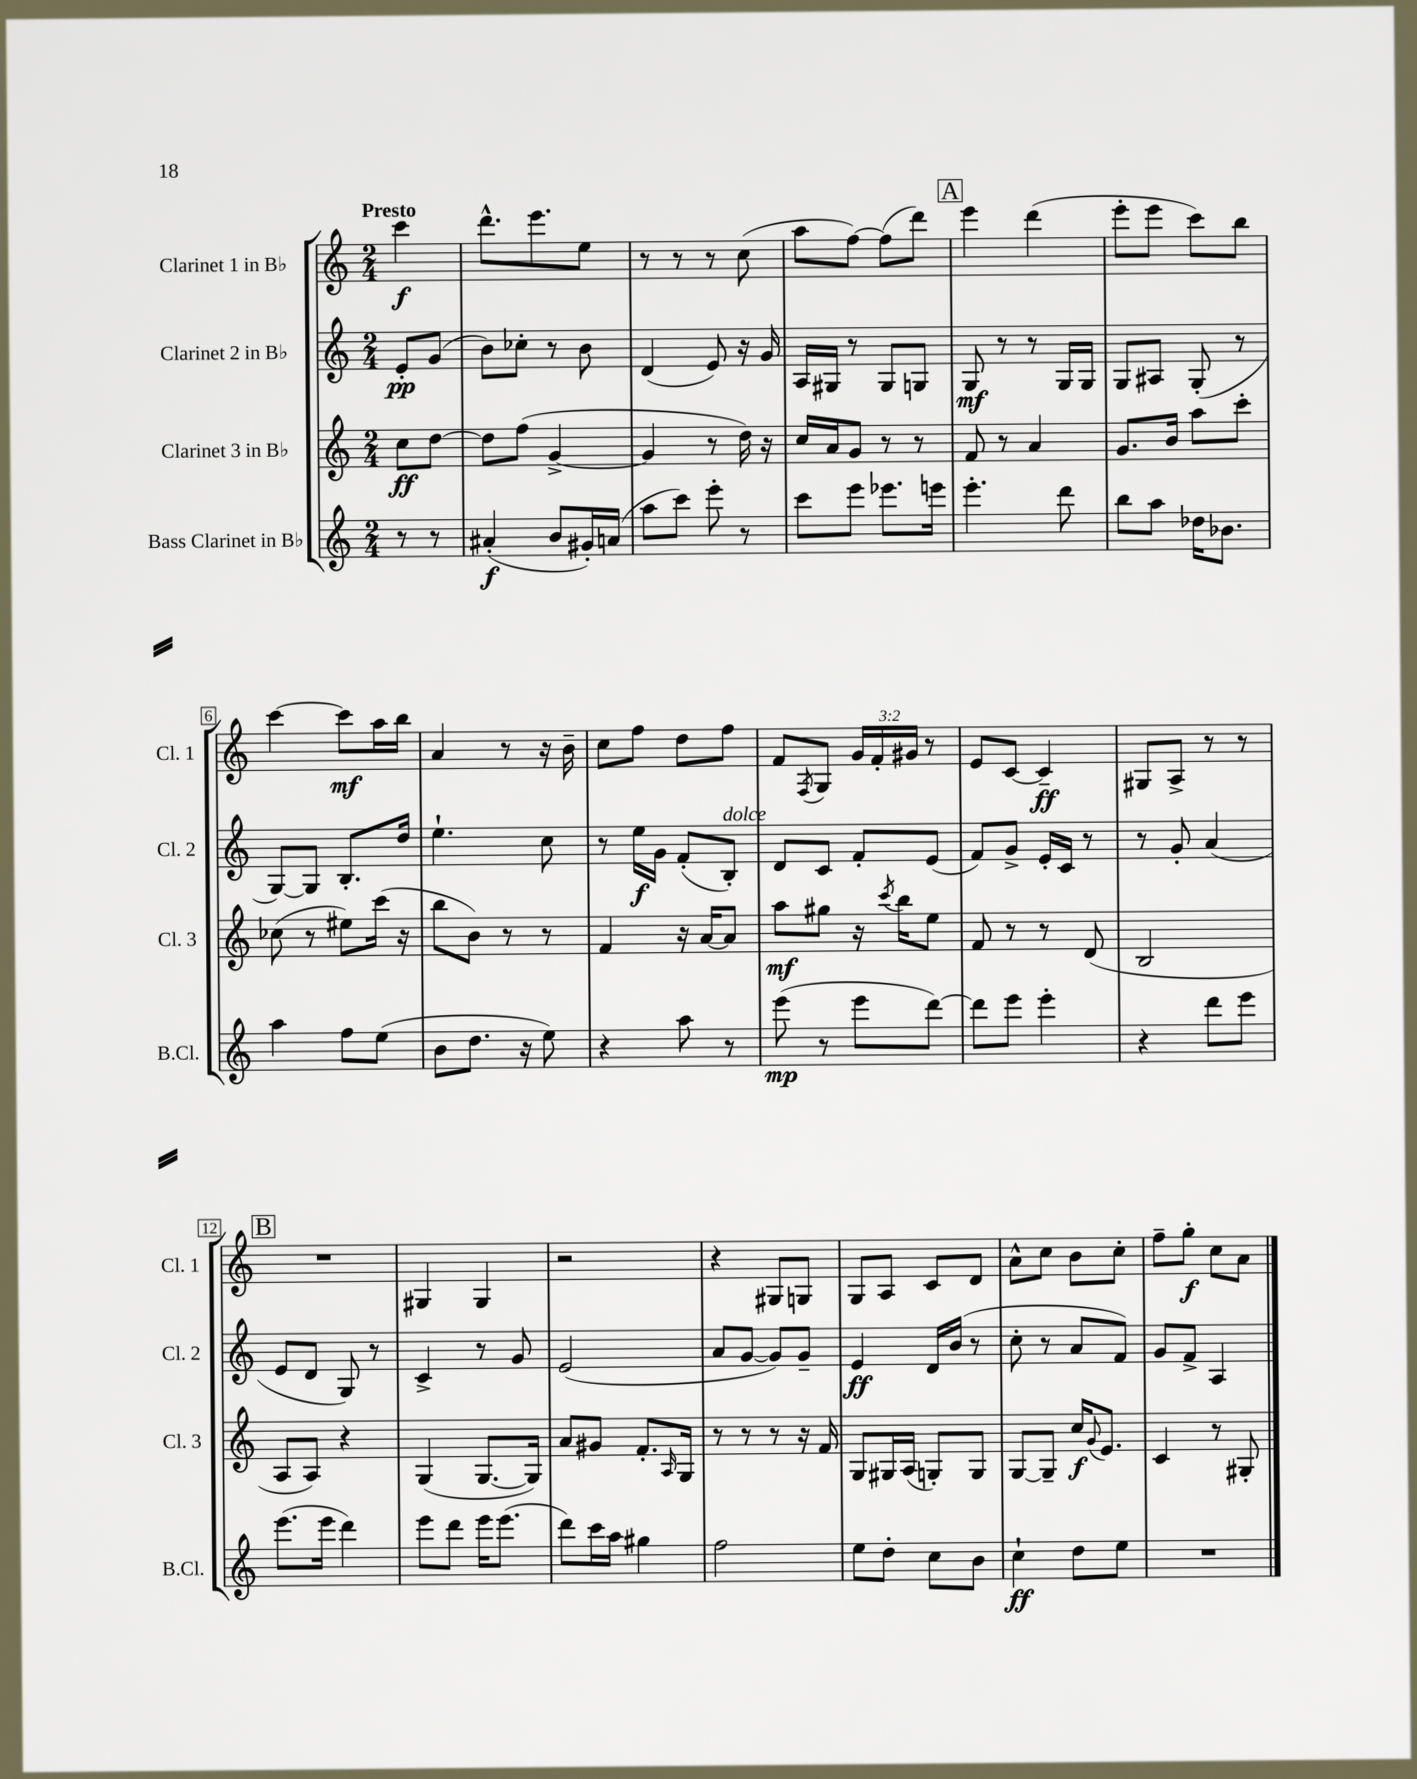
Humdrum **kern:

**kern	**kern	**kern	**kern
*staff4	*staff3	*staff2	*staff1
*clefG2	*clefG2	*clefG2	*clefG2
*k[]	*k[]	*k[]	*k[]
*M2/4	*M2/4	*M2/4	*M2/4
8r	8cc	8e'	4ccc
8r	[8dd	(8g	.
=	=	=	=
(4a#'	8dd]	8b)	8.ddd^^
.	(8ff	8cc-'	.
.	.	.	8.eee
8b	[4g^	8r	.
16g#')	.	8b	8ee
(16a	.	.	.
=	=	=	=
8aa	4g]	(4d	8r
8ccc)	.	.	8r
8eee'	8r	8e)	8r
8r	16dd)	16r	(8cc
.	16r	16g	.
=	=	=	=
8ccc	16cc	16A	8aa
.	16a	16G#	.
8eee	8g	8r	[8ff)
8.eee-	8r	8G#	(8ff]
.	8r	8G	8ddd)
16eee	.	.	.
=	=	=	=
4.eee'	8f	8G	4eee
.	8r	8r	.
.	4a	8r	(4ddd
8ddd	.	16G	.
.	.	16G	.
=	=	=	=
8bb	8.g	8G	8eee'
8aa	.	8A#	8eee
.	16b	.	.
16dd-	8aa	(8G'	8ccc)
8.b-	.	.	.
.	8ccc'	8r	8bb
=	=	=	=
4aa	(8cc-	[8G)	[4ccc
.	8r	8G]	.
8ff	8ee#)	8.B'	8ccc]
(8ee	(16ccc	.	16aa
.	16r	16dd	16bb
=	=	=	=
8b	8bb	4.ee`	4a
8.dd	8b)	.	.
.	8r	.	8r
16r	.	.	.
8ee)	8r	8cc	16r
.	.	.	16b~
=	=	=	=
4r	4f	8r	8cc
.	.	16ee	8ff
.	.	16g	.
8aa	16r	(8f'	8dd
.	[16a	.	.
8r	8a]	8B')	8ff
=	=	=	=
(8eee	8aa	8d	8f
.	.	.	8qF
8r	8gg#	8c	8G
8eee	16r	8f'	24g
.	.	.	24f'
.	8qccc	.	.
.	16bb	.	.
.	.	.	24g#
[8ddd)	8ee	(8e	8r
=	=	=	=
8ddd]	8f	8f)	8e
8eee	8r	8g^	[8c
4eee'	8r	16e'	4c~]
.	.	16c	.
.	(8d	8r	.
=	=	=	=
4r	2B	8r	8G#
.	.	8g'	8A^
8ddd	.	(4a	8r
8eee	.	.	8r
=	=	=	=
(8.eee	8A	8e	2r
.	8A)	8d	.
16eee	.	.	.
4ddd)	4r	8G)	.
.	.	8r	.
=	=	=	=
8eee	(4G	4c^	4G#
8ddd	.	.	.
16eee	[8.G	8r	4G#
(8.eee	.	.	.
.	.	8g	.
.	16G])	.	.
=	=	=	=
8ddd)	8a	(2e	2r
16ccc	8g#	.	.
16aa	.	.	.
4gg#	8.f'	.	.
.	16qqA	.	.
.	16G	.	.
=	=	=	=
2ff	8r	8a	4r
.	8r	[8g	.
.	8r	8g])	8G#
.	16r	8g~	8G
.	16f	.	.
=	=	=	=
8ee	8G	4e	8G
8dd'	16G#	.	8A
.	(16A	.	.
8cc	8G')	16d	8c
.	.	(16b	.
8b	8G	8r	8d
=	=	=	=
4cc`	[8G	8cc'	8a^^
.	8G~]	8r	8cc
8dd	16cc	8a	8b
.	8qqg	.	.
.	8.e	.	.
8ee	.	8f)	8cc'
=	=	=	=
2r	4c	8g	8ff~
.	.	8f^	8gg'
.	8r	4A	8cc
.	8G#'	.	8a
==	==	==	==
*-	*-	*-	*-
